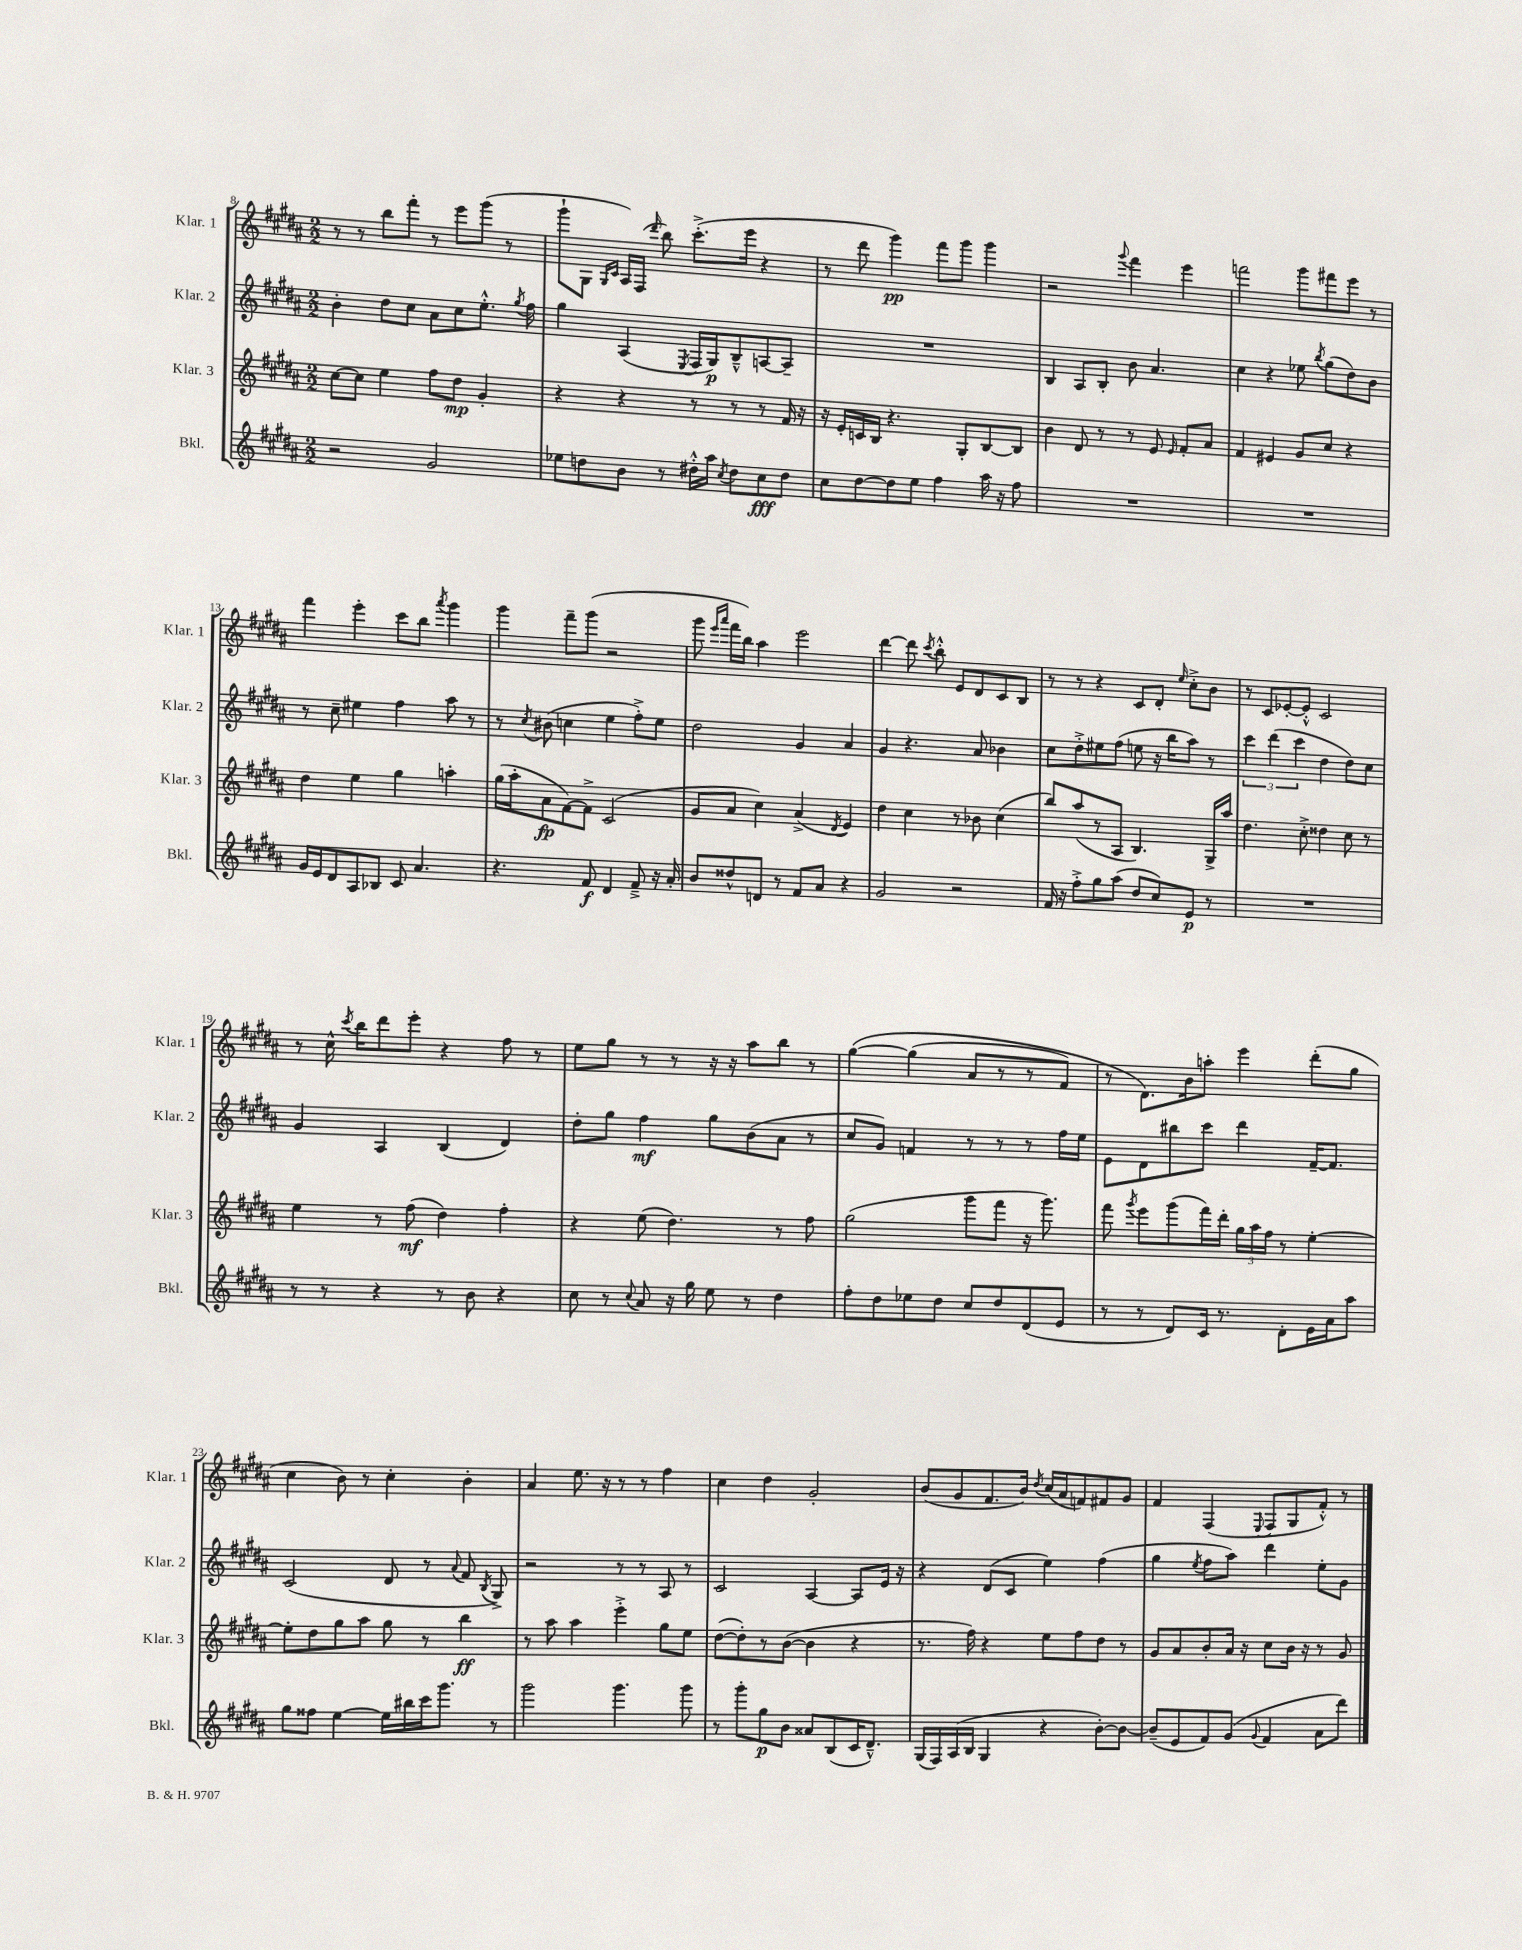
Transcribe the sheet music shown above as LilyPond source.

<<
\new StaffGroup <<
\new Staff = "s0" \with { instrumentName = "Klar. 1" shortInstrumentName = "Klar. 1" } {
    \clef treble \key b \major \numericTimeSignature \time 2/2
    \autoBeamOff r8 r8 b''8[ fis'''8]-. r8 e'''8[ gis'''8]( r8 |
    gis'''8[-! gis8] \grace { gis16[ cis'16] } ais16[) fis16]( \grace { dis'''16 } b''8) cis'''8.[-.->( e'''16] r4 |
    r8 dis'''8 gis'''4\pp) fis'''8[ gis'''8] gis'''4 |
    r2 \appoggiatura { gis'''8 } fis'''4 e'''4 |
    f'''2 gis'''8[ fis'''8 e'''8] r8 |
    fis'''4 e'''4-. cis'''8[ b''8] \acciaccatura { ais'''8 } gis'''4 |
    gis'''4 fis'''8[-- gis'''8]( r2 |
    gis'''8 \grace { e'''16[ ais'''16] } fis'''16[ b''16]) ais''4 e'''2 |
    dis'''4~ dis'''8 \acciaccatura { cis'''8 } b''8-.-^ e'8[ dis'8 cis'8 b8] |
    r8 r8 r4 cis'8[ dis'8]-. \grace { e''16 } cis''8[-.-> b'8] |
    r8 cis'8[ ees'8~-. ees'8]-.-^ cis'2 |
    r8 cis''16-^ \acciaccatura { cis'''8 } b''16[ dis'''8 e'''8]-. r4 fis''8 r8 |
    e''8[ gis''8] r8 r8 r16 r16 ais''8[ b''8] r8 |
    gis''4~\( gis''4( ais'8[ r8 r8 fis'8]) |
    r8 dis'8.[\) b'16 a''8]-. e'''4 dis'''8[-.( gis''8] |
    cis''4 b'8) r8 cis''4-. b'4-. |
    ais'4 e''8. r16 r8 r8 fis''4 |
    cis''4 dis''4 gis'2-. |
    b'8[( gis'8 fis'8. b'16]) \acciaccatura { dis''8 } cis''16[( ais'16 f'8) fis'8 gis'8] |
    fis'4 fis4( \appoggiatura { e8 } fis8[ gis8 fis'8]-.-^) r8 \bar "|." |
}
\new Staff = "s1" \with { instrumentName = "Klar. 2" shortInstrumentName = "Klar. 2" } {
    \clef treble \key b \major \numericTimeSignature \time 2/2
    \autoBeamOff b'4-. dis''8[ cis''8] ais'8[ cis''8 e''8.]-.-^ \acciaccatura { gis''8 } fis''16 |
    gis''4 ais4( \acciaccatura { e8 } fis16[ gis16\p) b8---^ a8~ a8]-- |
    R1 |
    b4 ais8[ b8]-. b'8 ais'4. |
    cis''4 r4 ees''8 \acciaccatura { b''8 } gis''8[( dis''8) b'8] |
    r8 cis''8-- eis''4 fis''4 ais''8 r8 |
    r8 \acciaccatura { cis''8 } bis'8( c''4 e''4 fis''8[-.->) e''8] |
    dis''2 gis'4 ais'4 |
    gis'4 r4. ais'8 bes'4 |
    cis''8[ dis''8-.-> eis''8 fis''8]( e''8 r16 b''16[ ais''8]) r8 |
    \tuplet 3/2 { cis'''4 dis'''4( cis'''4 } dis''4 dis''8[) cis''8] |
    gis'4 ais4 b4( dis'4) |
    dis''8[-. gis''8] fis''4\mf gis''8[ b'8( ais'8] r8 |
    cis''8[ gis'8]) f'4 r8 r8 r8 fis''16[ e''16] |
    e'8[ dis'8 bis''8 cis'''8] dis'''4 fis'16[~-- fis'8.] |
    cis'2( dis'8 r8 \appoggiatura { ais'8 } fis'8 \acciaccatura { b8 } gis8->) |
    r2 r8 r8 ais8 r8 |
    cis'2 ais4~ ais8[ e'16] r16 |
    r4 dis'8[( cis'8] e''4) fis''4( |
    gis''4 \acciaccatura { e''8 } fis''8[ ais''8]) dis'''4 e''8[-. gis'8] \bar "|." |
}
\new Staff = "s2" \with { instrumentName = "Klar. 3" shortInstrumentName = "Klar. 3" } {
    \clef treble \key b \major \numericTimeSignature \time 2/2
    \autoBeamOff cis''8[~ cis''8] e''4 fis''8[ dis''8]\mp gis'4-. |
    r4 r4 r8 r8 r8 fis'16 r16 |
    r16 e'16[-. c'16 b16] r4. gis8[-. b8~ b8] |
    b'4 dis'8 r8 r8 e'8 \grace { e'16 } fis'8[-. ais'8] |
    fis'4 eis'4 gis'8[ cis''8] r4 |
    dis''4 e''4 gis''4 a''4-. |
    gis''16[( ais''16-. ais'8\fp fis'8~) fis'8]-> cis'2( |
    gis'8[ ais'8] cis''4) ais'4->( \acciaccatura { dis'8 } e'4) |
    dis''4 cis''4 r8 bes'8 cis''4( |
    b''8[) ais''8( r8 ais8] b4.) gis16[-> ais''16] |
    dis''4. cis''8-.-> disis''4 cis''8 r8 |
    e''4 r8 fis''8\mf( dis''4) fis''4-. |
    r4 e''8( dis''4.) r8 fis''8 |
    gis''2( gis'''8[ fis'''8] r16 gis'''8.) |
    fis'''8 \acciaccatura { gis'''8 } e'''8[ gis'''8( fis'''16) dis'''16]-. \tuplet 3/2 { gis''16[ ais''16 fis''16] } r8 e''4~-. |
    e''8[-. dis''8 gis''8 ais''8] gis''8 r8 b''4\ff |
    r8 ais''8 ais''4 e'''4-.-> gis''8[ e''8] |
    dis''8[~( dis''8-.) r8 b'8]~( b'4 r4 |
    r8. fis''16) r4 e''8[ fis''8 dis''8] r8 |
    gis'8[ ais'8 b'8-. ais'16] r16 cis''8[ b'16] r16 r8 gis'8 \bar "|." |
}
\new Staff = "s3" \with { instrumentName = "Bkl." shortInstrumentName = "Bkl." } {
    \clef treble \key b \major \numericTimeSignature \time 2/2
    \autoBeamOff r2 gis'2 |
    ees''8[ d''8 b'8] r8 dis''16[-.-^ ais''16] \acciaccatura { cis''8 } dis''8[ cis''8\fff dis''8] |
    cis''8[ dis''8~ dis''8 e''8] fis''4 ais''16 r16 fis''8 |
    R1 |
    R1 |
    gis'16[ e'16 dis'8 ais8 bes8] cis'8 ais'4. |
    r4. fis'8\f dis'4 fis'8---> r16 ais'16-. |
    b'8[ disis''8-^ d'8] r8 fis'8[ ais'8] r4 |
    gis'2 r2 |
    fis'16 r16 fis''8[-.-> gis''8 ais''8]( dis''8[ cis''8) e'8]\p r8 |
    R1 |
    r8 r8 r4 r8 b'8 r4 |
    cis''8 r8 \appoggiatura { cis''8 } ais'8 r16 gis''16 e''8 r8 dis''4 |
    fis''8[-. dis''8 ees''8 dis''8] cis''8[ dis''8 dis'8( e'8] |
    r8 r8 dis'8[) cis'16] r8. dis'8[-. e'16 ais'16 ais''8] |
    gis''8[ fisis''8] e''4~ e''16[ bis''16 cis'''16 gis'''8.] r8 |
    gis'''2 gis'''4. gis'''8 |
    r8 gis'''8[-. gis''8\p b'8] aisis'8[ b8( cis'16 dis'8.]---^) |
    gis16[( fis16) ais16( b16] gis4 r4 b'8[~-.) b'8]~ |
    b'8[--( e'8 fis'8) gis'8]( \appoggiatura { gis'8 } fis'4 ais'8[ dis'''8]) \bar "|." |
}
>>
>>
\layout { \context { \Score currentBarNumber = #8 } }
